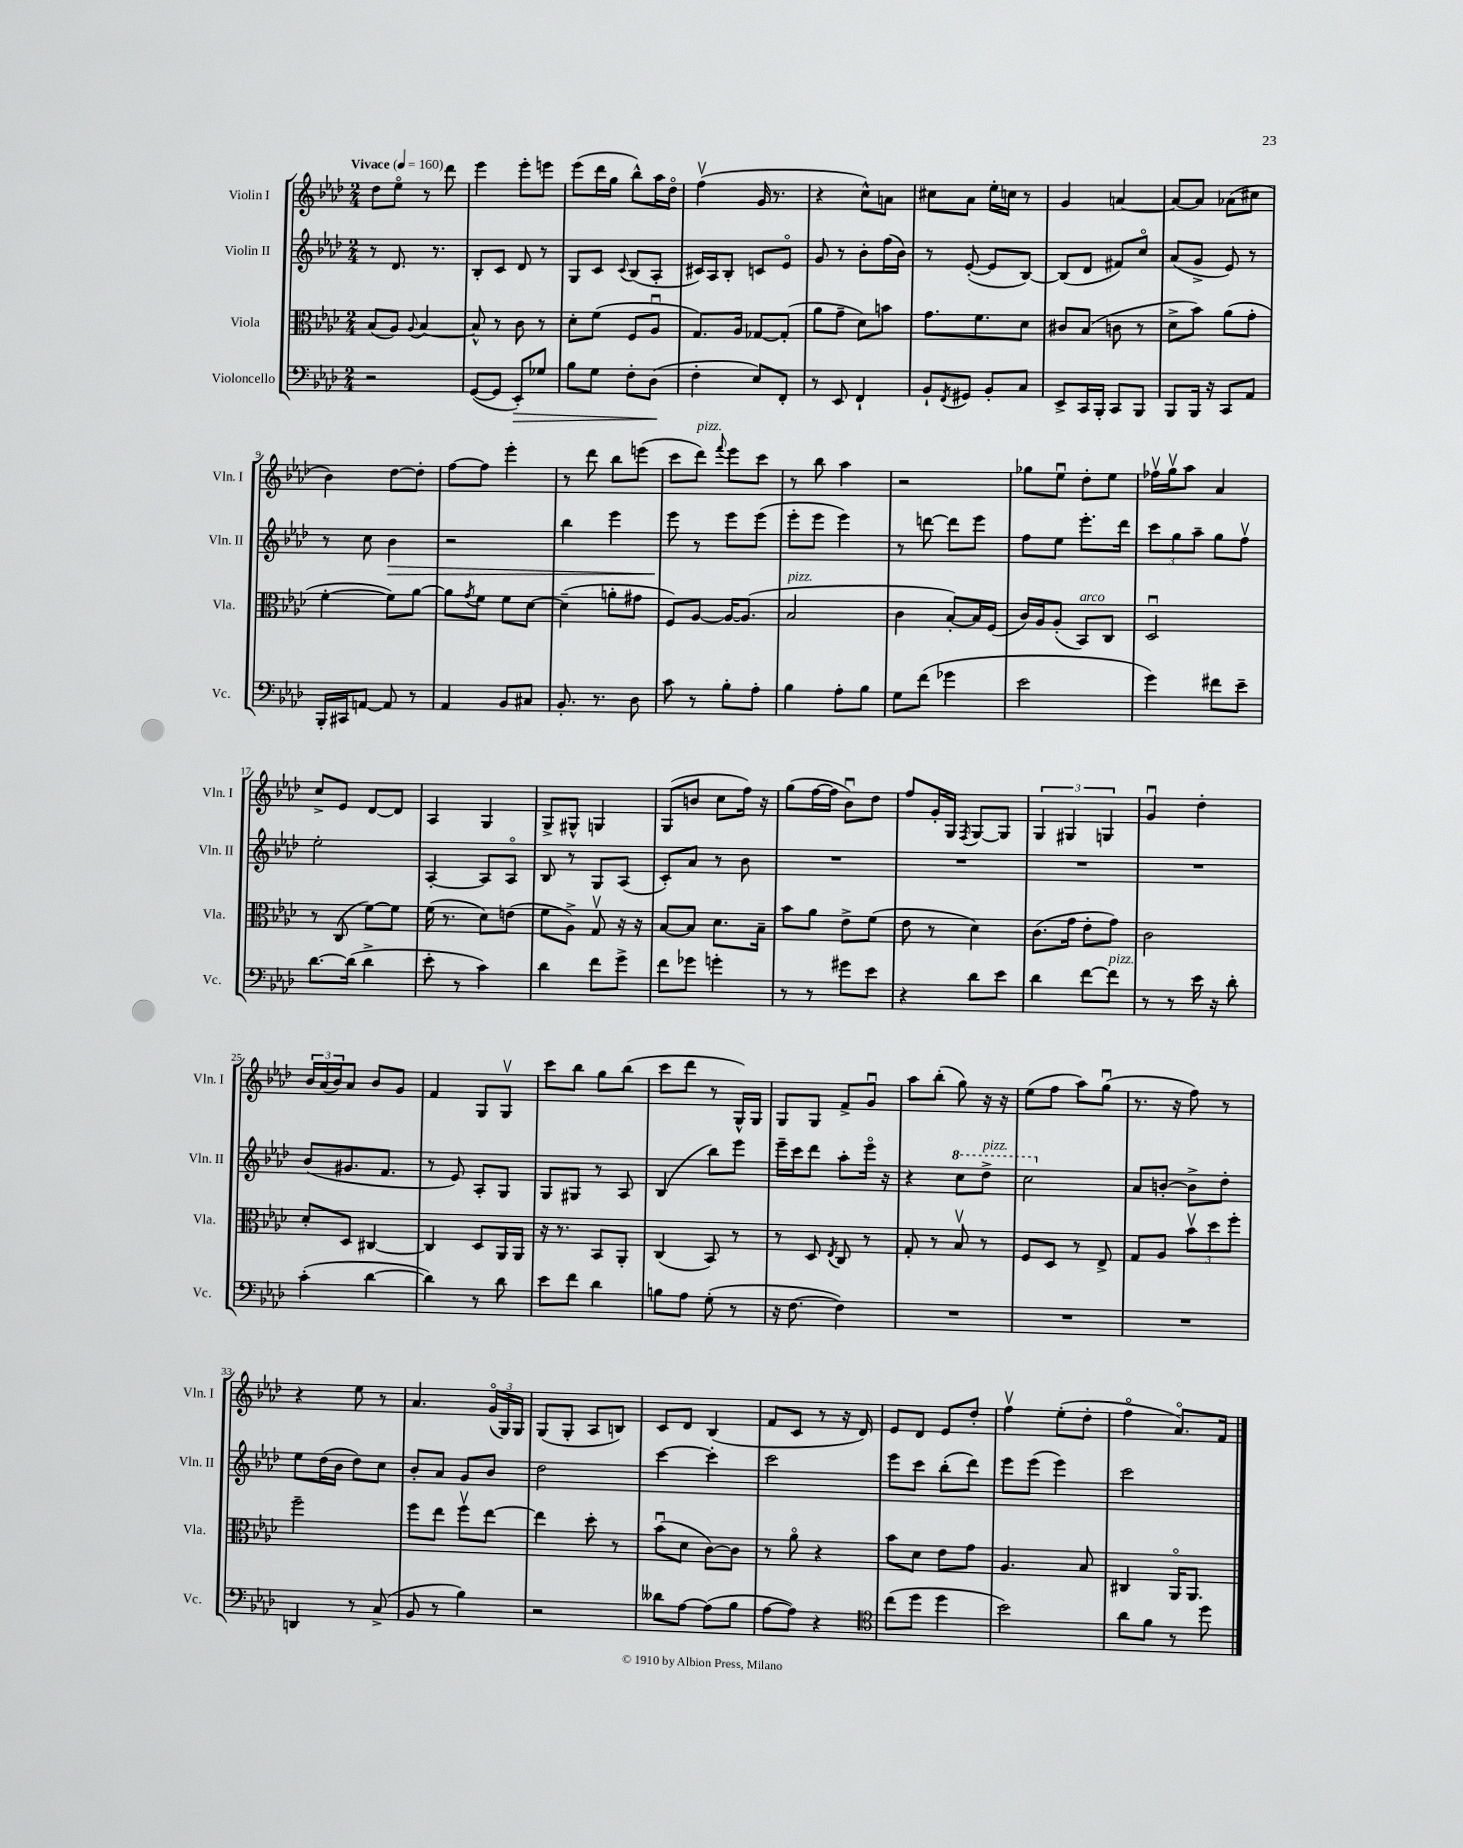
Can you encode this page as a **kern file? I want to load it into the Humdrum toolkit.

**kern	**kern	**kern	**kern
*staff4	*staff3	*staff2	*staff1
*clefF4	*clefC3	*clefG2	*clefG2
*k[b-e-a-d-]	*k[b-e-a-d-]	*k[b-e-a-d-]	*k[b-e-a-d-]
*M2/4	*M2/4	*M2/4	*M2/4
*MM160	*MM160	*MM160	*MM160
2r	(8B-	8r	8dd-
.	8A-)	8.d-	8ee-o
.	8qqA-	.	.
.	[4B-	.	8r
.	.	8.r	.
.	.	.	8ddd-
=	=	=	=
([8GG	8B-^^]	8B-'	4eee-
8GG]	8r	8c	.
8EE-')	8c	8d-	8eee-'
8G-	8r	8r	8eee
=	=	=	=
8B-	8d-'	8G	(8eee-
8G	(8f	8c	16ddd-
.	.	.	16gg
.	.	8qqc	.
8F'	8F	(8B-	8bb-^^)
(8D-	8A-u	8A-'	16aa-
.	.	.	16dd-o
=	=	=	=
4F'	8.G)	16c#)	(4ffv
.	.	16A-	.
.	.	8B-'	.
.	16A-	.	.
8E-)	[8G-	8c	16g
.	.	.	8.r
8FF'	(8G-']	8e-o	.
=	=	=	=
8r	8a-	8g	4r
8EE-	8g~	8r	.
4FF`	8d-)	8b-'	8cc^^)
.	8b	(16ff	8a
.	.	16b-)	.
=	=	=	=
8BB-`	8.g	8r	8cc#
8qFF	.	.	.
8GG#	.	([8e-'	8a-
.	8.f	.	.
8BB-'	.	8e-]	16ee-'
.	.	.	16cc
8C	8d-	[8B-)	8r
=	=	=	=
8EE-^	8c#	(8B-]	4g
16CC	(8B-	8d-	.
16BBB-'	.	.	.
8CC	8c	8f#)	[4a
8BBB-	8r	8cco	.
=	=	=	=
8BBB-	8d-^	(8a-	8a_
16BBB-	8b-)	8g^	8a]
16r	.	.	.
8CC	(8a-	8e-)	(8a-
8AA-	8g'	8r	8cc#
=	=	=	=
16BBB-'	[4f'	8r	4b-)
16CC#	.	.	.
[8AA	.	8cc	.
8AA]	8f])	4b-	[8dd-
8r	[8a-	.	8dd-']
=	=	=	=
4AA-	8a-]	2r	[8ff
.	8qg	.	.
.	8f	.	8ff]
8BB-	8f	.	4eee-'
8C#	[8d-	.	.
=	=	=	=
8.BB-'	(4d-~]	4bb-	8r
.	.	.	8ddd-
8.r	.	.	.
.	8a'	4eee-	8bb-
8D-	8g#	.	(8eee
=	=	=	=
8c	8F)	8eee-	8ccc
8r	[8A-	8r	8ddd-)
.	.	.	8qqfff
8B-'	16A-_	8eee-	8eee-
.	(8.A-]	.	.
8A-'	.	(8eee-	8ccc
=	=	=	=
4B-	2B-	8eee-'	8r
.	.	8eee-	8bb-
8A-'	.	4eee-)	4aa-
8B-	.	.	.
=	=	=	=
8G	4c	8r	2r
(8f	.	[8ddd	.
4g-	[8B-')	8ddd]	.
.	16B-]	8eee-	.
.	(16F	.	.
=	=	=	=
2e-	16c)	8ff	8gg-
.	16A-	.	.
.	(8A-'	8ee-	8ee-u
.	8BB-)	8.eee-'	8dd-'
.	8C	.	8ee-
.	.	16ddd-	.
=	=	=	=
4g)	2D-u	12ccc	16ff-v
.	.	.	16ggv
.	.	12gg	.
.	.	.	8aa-
.	.	12aa-~	.
8f#	.	8gg	4a-
8e-~	.	8ffv	.
=	=	=	=
[8.d-	8r	2ee-'	8cc^
.	(8C	.	8e-
(16d-]	.	.	.
4d-^	[8f)	.	[8d-
.	8f]	.	8d-]
=	=	=	=
8e-'	(16f	[4A-'	4A-
.	8.r	.	.
8r	.	.	.
4c)	8d-)	8A-]	4G
.	(8e	8A-o	.
=	=	=	=
4d-	8f	8B-	8G^
.	8A-^)	8r	8G#^^
8f	8Gv	8G	4G
8g^	16r	(8A-	.
.	16r	.	.
=	=	=	=
8f	[8B-	8c')	(8G
8g-	8B-]	8a-	8b
4g'	8.d-	8r	8cc
.	.	8b-	16ff)
.	16B-~	.	16r
=	=	=	=
8r	8b-	2r	(8gg
8r	8a-	.	[16ff
.	.	.	16ff]
8g#	8e-^	.	8b-u)
8e-	(8f	.	8dd-
=	=	=	=
4r	8e-	2r	8ff
.	8r	.	16g'
.	.	.	16G
.	.	.	8qF
8d-	4d-)	.	[8G
8e-	.	.	8G]
=	=	=	=
4d-	(8.c	2r	6G
.	.	.	6G#
.	16g	.	.
[8f	8e-'	.	.
.	.	.	6G
8f]	8g)	.	.
=	=	=	=
8r	2c	2r	4gu
8r	.	.	.
16e-	.	.	4dd-'
16r	.	.	.
8d-'	.	.	.
=	=	=	=
(4c'	8d-'	(8b-	24b-
.	.	.	(24a-
.	.	.	24b-)
.	8D-	8.g#	8a-
[4d-	[4C#	.	8b-
.	.	8.f	.
.	.	.	8g
=	=	=	=
4d-])	4C#]	8r	4f
.	.	8e-)	.
8r	8D-	8A-'	8G
8d-	16AA-	8G	8Gv
.	16AA-	.	.
=	=	=	=
8e-	16r	8G	8ccc
.	8.r	.	.
8f	.	8G#	8bb-
4d-	8BB-	8r	8gg
.	8AA-'	8A-	(8bb-
=	=	=	=
8B	(4C	(4B-	8ccc
8A-	.	.	8ddd-
(8G'	8BB-)	8bb-)	8r
8r	8r	8eee-	16G^^)
.	.	.	16G
=	=	=	=
16r	8r	16eee-~	8G
[8.F	.	16ccc	.
.	8D-	8ddd-	8G
.	8qE-	.	.
4F])	8C	8aa-'	8f^
.	8r	16eee-o	8gu
.	.	16r	.
=	=	=	=
2r	8G'	4r	8aa-
.	8r	.	(8bb-'
.	8B-v	8ccc	8gg)
.	8r	8ddd-^	16r
.	.	.	16r
=	=	=	=
2r	8F	2ccc	(8ee-
.	8D-	.	8ff
.	8r	.	8aa-)
.	8E-^	.	(8ggu
=	=	=	=
2r	8G	8a-	8.r
.	8A-	[8b'	.
.	.	.	16r
.	12b-v	8b^]	8ff)
.	12dd-	.	.
.	.	8dd-'	8r
.	12ff'	.	.
=	=	=	=
4DD	2ff~	8ee-	4r
.	.	(16dd-	.
.	.	16b-	.
8r	.	8dd-)	8ee-
(8C^	.	8cc	8r
=	=	=	=
8BB-	8ff	8b-'	4.a-
8r	8ee-	8a-	.
4B-)	8ffv	8g	.
.	[8ee-	8b-	(24go
.	.	.	24G)
.	.	.	24G
=	=	=	=
2r	4ee-]	2dd-	(8G
.	.	.	8G'
.	8dd-'	.	8A-
.	8r	.	8B)
=	=	=	=
8d--	(8b-u	[4ccc	8c
[8A-	8d-	.	8d-
(8A-]	[8c)	4ccc']	(4B-
8B-	8c]	.	.
=	=	=	=
[8A-	8r	2ccc	8f
8A-])	8a-o	.	8c
4r	4r	.	8r
.	.	.	16r
.	.	.	16d-)
=	=	=	=
*clefC4	*	*	*
(8cc	8b-	8eee-	8e-
8dd-	8d-	8ccc	8d-
4dd-	8e-	(8bb-'	8e-
.	8g	8ddd-)	8dd-'
=	=	=	=
2b-)	4.A-	8eee-	4ffv
.	.	(8eee-	.
.	.	4eee-)	(8ee-'
.	8B-	.	8dd-'
=	=	=	=
8a-	4C#	2ccc	4ffo
8f	.	.	.
8r	16AA-o	.	8.a-o)
.	8.AA-	.	.
8dd-	.	.	.
.	.	.	16f
==	==	==	==
*-	*-	*-	*-
